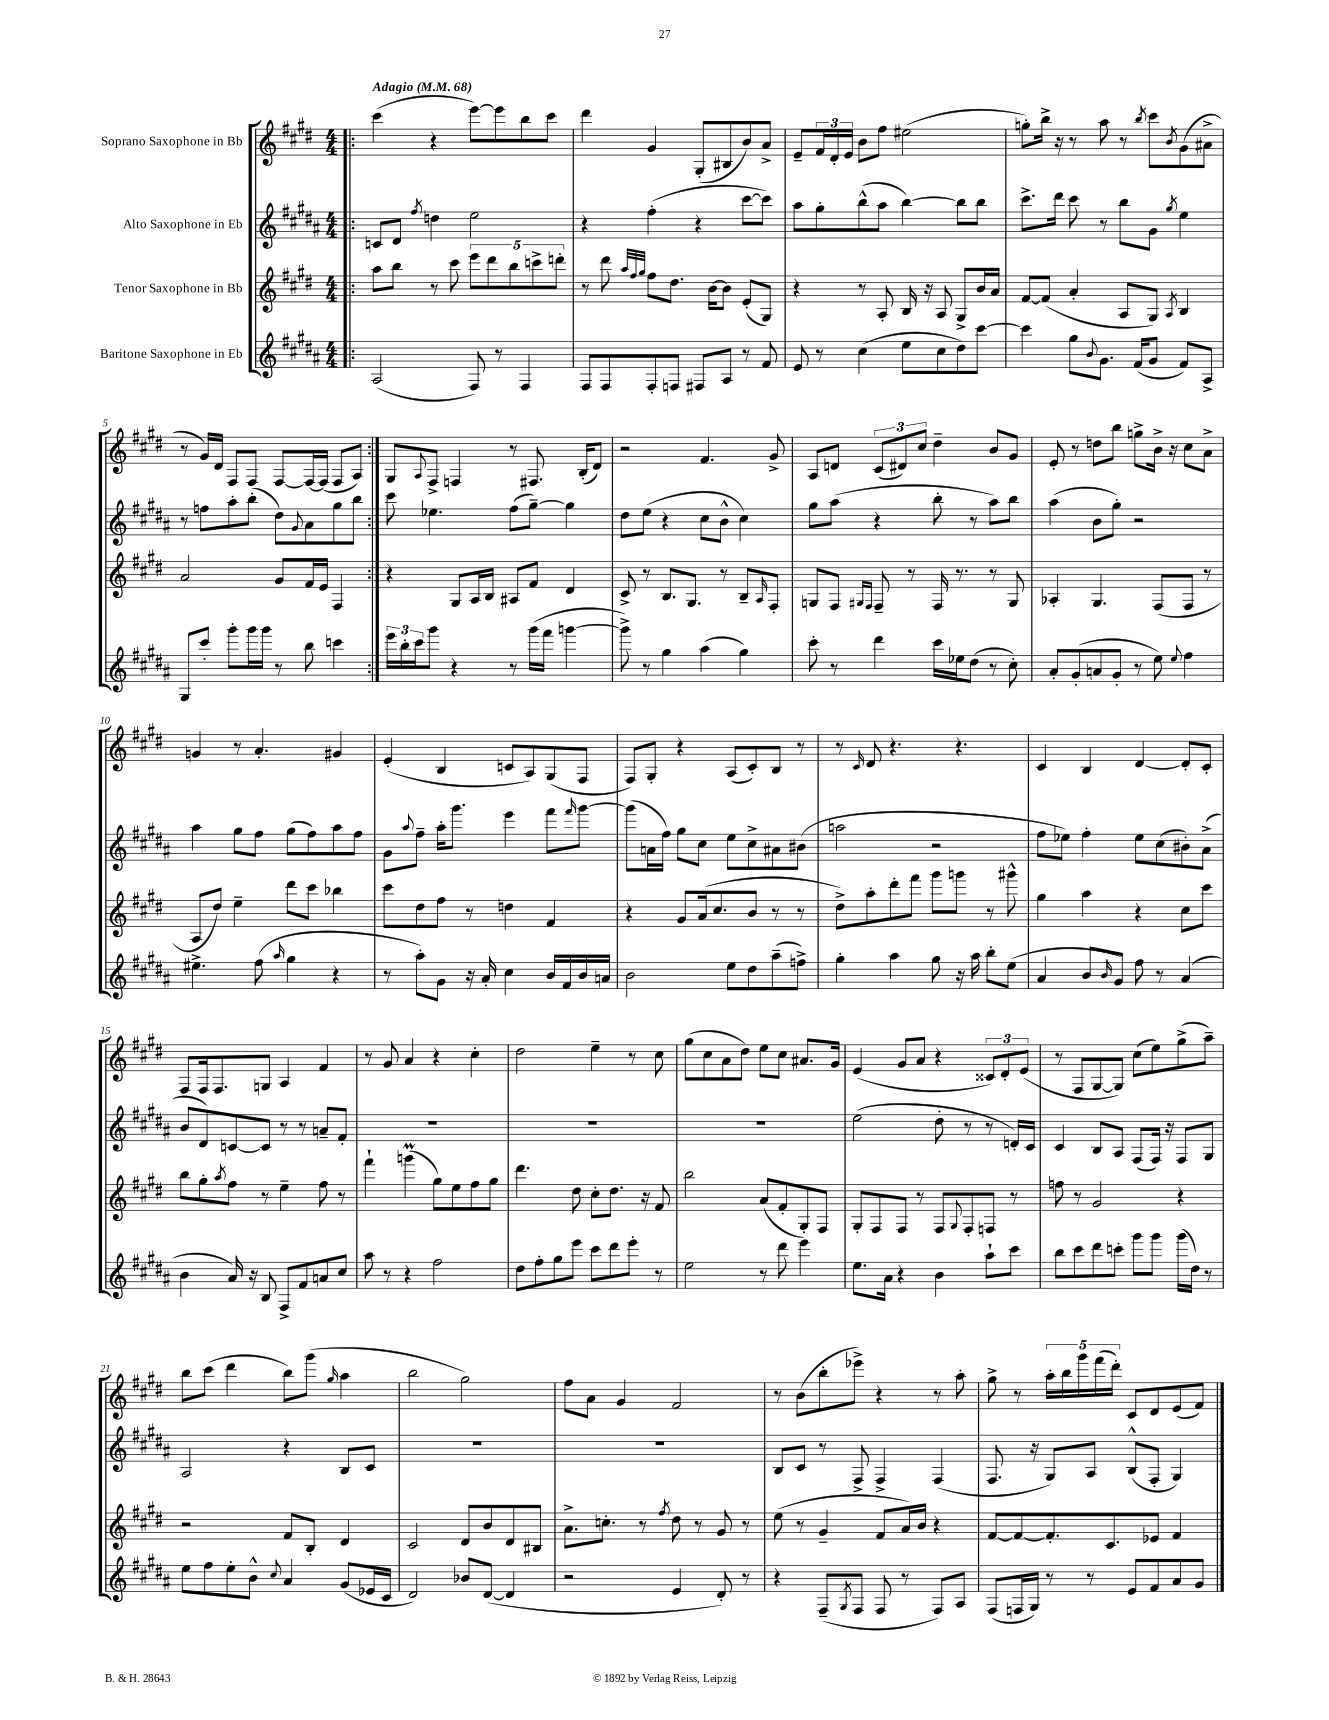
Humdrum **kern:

**kern	**kern	**kern	**kern
*part4	*part3	*part2	*part1
*staff4	*staff3	*staff2	*staff1
*I"Baritone Saxophone in Eb	*I"Tenor Saxophone in Bb	*I"Alto Saxophone in Eb	*I"Soprano Saxophone in Bb
*clefG2	*clefG2	*clefG2	*clefG2
*k[f#c#g#d#a#]	*k[f#c#g#d#]	*k[f#c#g#d#a#]	*k[f#c#g#d#]
*M4/4	*M4/4	*M4/4	*M4/4
*MM68	*MM68	*MM68	*MM68
=1!|:	=1!|:	=1!|:	=1!|:
!	!	!	!LO:TX:a:B:t=Adagio
(2A#/	8aa\L	8cn/L	(4ccc#\
.	8bb\J	8d#/J	.
.	.	8qff#/	.
.	8r	4ddn\	4r
.	8ccc#\	.	.
8F#/)	10eee\L	2ee\	[8eee\L)
.	10ddd#\	.	.
8r	.	.	8eee\]
.	10bb\	.	.
4F#/	.	.	8bb\
.	10cccn^\	.	.
.	.	.	8ccc#\J
.	10dddn'\J	.	.
=2	=2	=2	=2
8F#/L	8r	4r	4ddd#\
8F#/	8ddd#\	.	.
.	32qqaa/LLL	.	.
.	32qqff#/	.	.
.	32qqgg#/JJJ	.	.
8F#'/	8ff#\L	(4ff#'\	4g#/
8Fn/J	8.dd#\J	.	.
8F#X/L	.	4r	(8G#'/L
.	[16b\KL	.	.
8A#/J	8b\J]	.	8B#X/
8r	(8e'/L	[8ccc#\L	8b/)
8f#/	8G#/J)	8ccc#\J])	8a^/J
=3	=3	=3	=3
8e/	4r	8aa#\L	8e~/L
8r	.	8gg#'\	24f#/L
.	.	.	24d#'/
.	.	.	24e/JJ
(4cc#\	8r	(8bb^^\	8b\L
.	8A'/	8aa#\J	8ff#\J
8ee\L	16B/	[4bb\)	(2ee#X\
.	16r	.	.
8cc#\	8A/	.	.
8dd#\)	8G#^/L	8bb\L]	.
[8ccc#\J	16b/L	8bb\J	.
.	16a/JJ	.	.
=4	=4	=4	=4
4ccc#\]	[8f#/L	8.ccc#^\L	8ggn'\L)
.	(8f#/J]	.	16bb^\Jk
.	.	16ddd#\Jk	16r
8gg#\L	4a'/	8ccc#\	8r
8qqb/	.	.	.
8.g#\J	.	8r	8aa\
.	8A/L	8bb\L	8r
(16f#/KL	.	.	.
.	.	.	8qbb/
8g#/J	8G#/J)	8g#\J	8ccc#\L
.	8qA/	8qgg#/	8qb/
8f#/L)	4B/	4ee\	(8g#\
8A#^/J	.	.	8a#X^\J
!!LO:LB:g=z
=5	=5	=5	=5
8G#/L	2a/	8r	8r
8ccc#'/J	.	8ffn\L	16g#/LL)
.	.	.	16d#/JJ
8ggg#'\L	.	8aa#'\	8F#/L
16ggg#\L	.	(8bb'\J	8F#/J
16ggg#\JJ	.	.	.
8r	8g#/L	8dd#\L)	[8F#/L
.	.	8qqg#/	.
8bb\	16f#/L	8a#\	16F#/L_
.	16e/JJ	.	(16F#/JJ]
4cccn\	4F#/	8gg#\	8F#/L
.	.	8bb\J	8A/J)
=6:|!	=6:|!	=6:|!	=6:|!
24eee\LL	4r	8ccc#\	8G#/L
24bb'\	.	.	.
24ccc#\J	.	.	.
.	.	.	8qqA/
8ggg#\J	.	4.ee-X\	8F#^/J
4r	8G#/L	.	4Fn/
.	16A/L	.	.
.	16B/JJ	.	.
8r	8A#X/L	(8ff#\L	8r
(16ggg#\LL	8f#/J	[8gg#~\J)	8.F#X/
16fff#\JJ	.	.	.
[4gggn\	4d#/	4gg#\]	.
.	.	.	(16B'/KL
.	.	.	8d#/J)
=7	=7	=7	=7
8ggg^\])	8c#^/	8dd#\L	2r
8r	8r	(8ee\J	.
4gg#\	8.B/L	4r	.
.	8.G#/J	.	.
(4aa#\	.	8cc#\L	4.f#/
.	8r	8b^^\J	.
4gg#\)	8B~/L	4cc#\)	.
.	16qqA/	.	.
.	8F#'/J	.	8g#^/
=8	=8	=8	=8
8ccc#'\	8Gn/L	8gg#\L	8A/L
8r	8F#/J	(8aa#\J	8dn/J
.	16qqG#X/LL	.	.
.	16qqF#/JJ	.	.
4ddd#\	8F#~/	4r	(12c#/L
.	.	.	12d#X/)
.	8r	.	.
.	.	.	12cc#/J
16ccc#\LL	16F#/	8bb'\	4dd#~\
16ee-X\J	8.r	.	.
(8dd#\J	.	8r	.
8r	8r	8aa#\L)	8b/L
8cc#'\)	8G#/	8bb\J	8g#/J
=9	=9	=9	=9
8a#'/L	4A-X'/	(4aa#\	8e'/
(8g#'/	.	.	8r
8an/	4.G#/	8b\L	8ddn\L
8g#'/J	.	8gg#'\J)	8bb\J
8r	.	2r	8ggn^\L
8ee\)	(8F#/L	.	16b^\Jk
.	.	.	16r
8qqee/	.	.	.
4ff#\	8F#/J	.	8cc#\L
.	8r	.	8a^\J
!!LO:LB:g=z
=10	=10	=10	=10
4.ee#X^\	8A/L	4aa#\	4gn/
.	8dd#/J)	.	.
.	4ee~\	8gg#\L	8r
(8ff#\	.	8ff#\J	4.a'/
16qqaa#/	.	.	.
4gg#\	8ddd#\L	(8gg#\L	.
.	8ccc#\J	8ff#\)	.
4r	4bb-X\	8aa#\	4g#X/
.	.	8ff#\J	.
=11	=11	=11	=11
8r	8ccc#\L	8g#\L	(4e'/
.	.	8qqaa#/	.
8aa#'\L)	8dd#\	8ff#~\J	.
8g#\J	8ff#\J	16aa#'\KL	4B/
.	.	8.ggg#\J	.
16r	8r	.	.
16a#'/	.	.	.
4cc#\	4ddn\	4eee\	8cn/L
.	.	.	8A/)
16b/LL	4f#/	8fff#\L	(8G#/
16f#/	.	.	.
.	.	16qqfff#/	.
16b/	.	[8ggg#\J	8F#/J
16an/JJ	.	.	.
=12	=12	=12	=12
2b\	4r	(8ggg#\L]	8F#/L)
.	.	16an\L	8G#'/J
.	.	16ff#\JJ)	.
.	8g#/L	8gg#\L	4r
.	(16a/k	8cc#\J	.
.	8.cc#/	.	.
8ee\L	.	8ee\L	(8A/L
8dd#\	8b/J	8cc#^\	8c#'/)
(8aa#~\	8r	8a#X\	8B/J
8ffn^\J)	8r	(8b#X\J	8r
=13	=13	=13	=13
4gg#'\	8dd#^\L)	2aan\	8r
.	.	.	16qqc#/
.	8aa'\	.	8d#/
4aa#\	8ddd#'\	.	4.r
.	8fff#\J	.	.
8gg#\	8ggg#\L	2r	.
16r	8gggn\J	.	4.r
16aa#\	.	.	.
8bb'\L	8r	.	.
(8ee\J	8ggg#X^^\	.	.
=14	=14	=14	=14
4a#/	4gg#\	8ff#\L	4c#/
.	.	8ee-X\J)	.
8b/L	4aa\	4ff#'\	4B/
16qqb/	.	.	.
8g#/J)	.	.	.
8ff#\	4r	8ee-\L	[4d#/
8r	.	(8cc#\	.
(4a#/	8cc#\L	8b#X'\)	8d#'/L]
.	8ccc#\J	(8a#^\J	8c#'/J
!!LO:LB:g=z
=15	=15	=15	=15
4b\	8bb\L	8b/L	8F#/L
.	8gg#'\	8d#/)	16F#/k
.	.	.	8.F#/
.	8qaa/	.	.
16a#/)	8ff#\J	[8cn/	.
16r	.	.	.
8B/	8r	8c/J]	8Gn/J
8F#^/L	4ee~\	8r	4A/
8f#/	.	8r	.
8an/	8ff#\	8an~/L	4f#/
8cc#/J	8r	8f#'/J	.
=16	=16	=16	=16
8aa#\	4fff#`\	1r	8r
8r	.	.	8g#/
4r	(4gggnM\	.	4a/
2ff#\	8gg#\L)	.	4r
.	8ee\	.	.
.	8ff#\	.	4cc#'\
.	8gg#\J	.	.
=17	=17	=17	=17
8dd#\L	4.ddd#\	1r	2dd#\
8ff#'\	.	.	.
8gg#\	.	.	.
8eee\J	8dd#\	.	.
8ccc#\L	8cc#'\L	.	4ee~\
8ddd#\	8.dd#\J	.	.
8eee'\J	.	.	8r
.	16r	.	.
8r	8f#/	.	8cc#\
=18	=18	=18	=18
2ee\	2bb\	1r	(8gg#\L
.	.	.	8cc#\
.	.	.	8a\
.	.	.	8dd#\J)
8r	(8a/L	.	8ee\L
8ddd#\	8f#'/	.	8cc#\J
4eee\	8G#'/)	.	8.a#X/L
.	8F#/J	.	.
.	.	.	16g#/Jk
=19	=19	=19	=19
8.ee\L	8G#'/L	(2ee\	(4e/
.	8F#/	.	.
16a#\Jk	.	.	.
4r	8F#/J	.	8g#/L
.	8r	.	8a/J
4b\	8F#/L	8dd#'\	4r
.	8qqG#/	.	.
.	8F#'/	8r	.
8aa#`\L	8Fn/J	8r	12c##X/L)
.	.	.	12d#'/
8ccc#\J	8r	16dn'/LL)	.
.	.	.	(12e/J
.	.	16c#/JJ	.
=20	=20	=20	=20
8bb\L	8ffn\	4c#/	8r
8ccc#\	8r	.	8F#/L
8ddd#\	2g#/	8B/L	[8G#/
8cccn'\J	.	8A#/J	8G#/J])
8ggg#\L	.	(8F#/L	(8cc#\L
8ggg#\J	.	16F#/Jk)	8ee\)
.	.	16r	.
(16ggg#\LL	4r	8F#/L	(8gg#^\
16dd#\JJ)	.	.	.
8r	.	8G#/J	8aa~\J)
!!LO:LB:g=z
=21	=21	=21	=21
8ee\L	2r	2A#/	8bb\L
8ff#\	.	.	(8ccc#\J
8ee'\	.	.	4ddd#\
8b^^\J	.	.	.
8qqcc#/	.	.	.
4a#/	8f#/L	4r	8bb\L)
.	8B'/J	.	(8ggg#\J
.	.	.	16qqgg#/
(8g#/L	4d#/	8B/L	4aa\
16e-X/L	.	8c#/J	.
16c#/JJ	.	.	.
=22	=22	=22	=22
2d#/)	2c#/	1r	2bb\
8b-X/L	8d#/L	.	2gg#\)
([8d#/J	8b/	.	.
4d#/]	8d#/	.	.
.	8B#X/J	.	.
=23	=23	=23	=23
2r	8.a^\L	1r	8ff#\L
.	.	.	8a\J
.	8.ccn'\J	.	.
.	.	.	4g#/
.	8r	.	.
.	8qff#/	.	.
4e/	8dd#\	.	2f#/
.	8r	.	.
8d#'/)	8g#/	.	.
8r	8r	.	.
=24	=24	=24	=24
4r	(8ee\	8B/L	8r
.	8r	8c#/J	(8b\L
(8F#~/L	4g#~/	8r	8bb'\
8qG#/	.	.	.
8F#/J	.	8F#^/	8eee-X^\J)
8F#/	8f#/L	4F#^/	4r
8r	16a/L)	.	.
.	16b/JJ	.	.
8F#/L)	4r	(4F#/	8r
8A#/J	.	.	8aa'\
=25	=25	=25	=25
(8F#/L	[8f#/L	8.F#/	8gg#^\
16Fn/L	8f#/_	.	8r
16G#/JJ)	.	16r	.
8r	8.f#'/]	8G#/L)	20aa'\LL
.	.	.	20bb\
.	.	.	20ggg#\
8r	.	8A#/J	.
.	.	.	(20fff#\
.	8.c#/	.	.
.	.	.	20ddd#'\JJ)
8e/L	.	(8B^^/L	8c#/L
8f#/	8e-X/J	8F#'/J	8d#/
8a#/	4f#/	4G#/)	(8e/
8g#/J	.	.	8f#/J)
==	==	==	==
*-	*-	*-	*-
